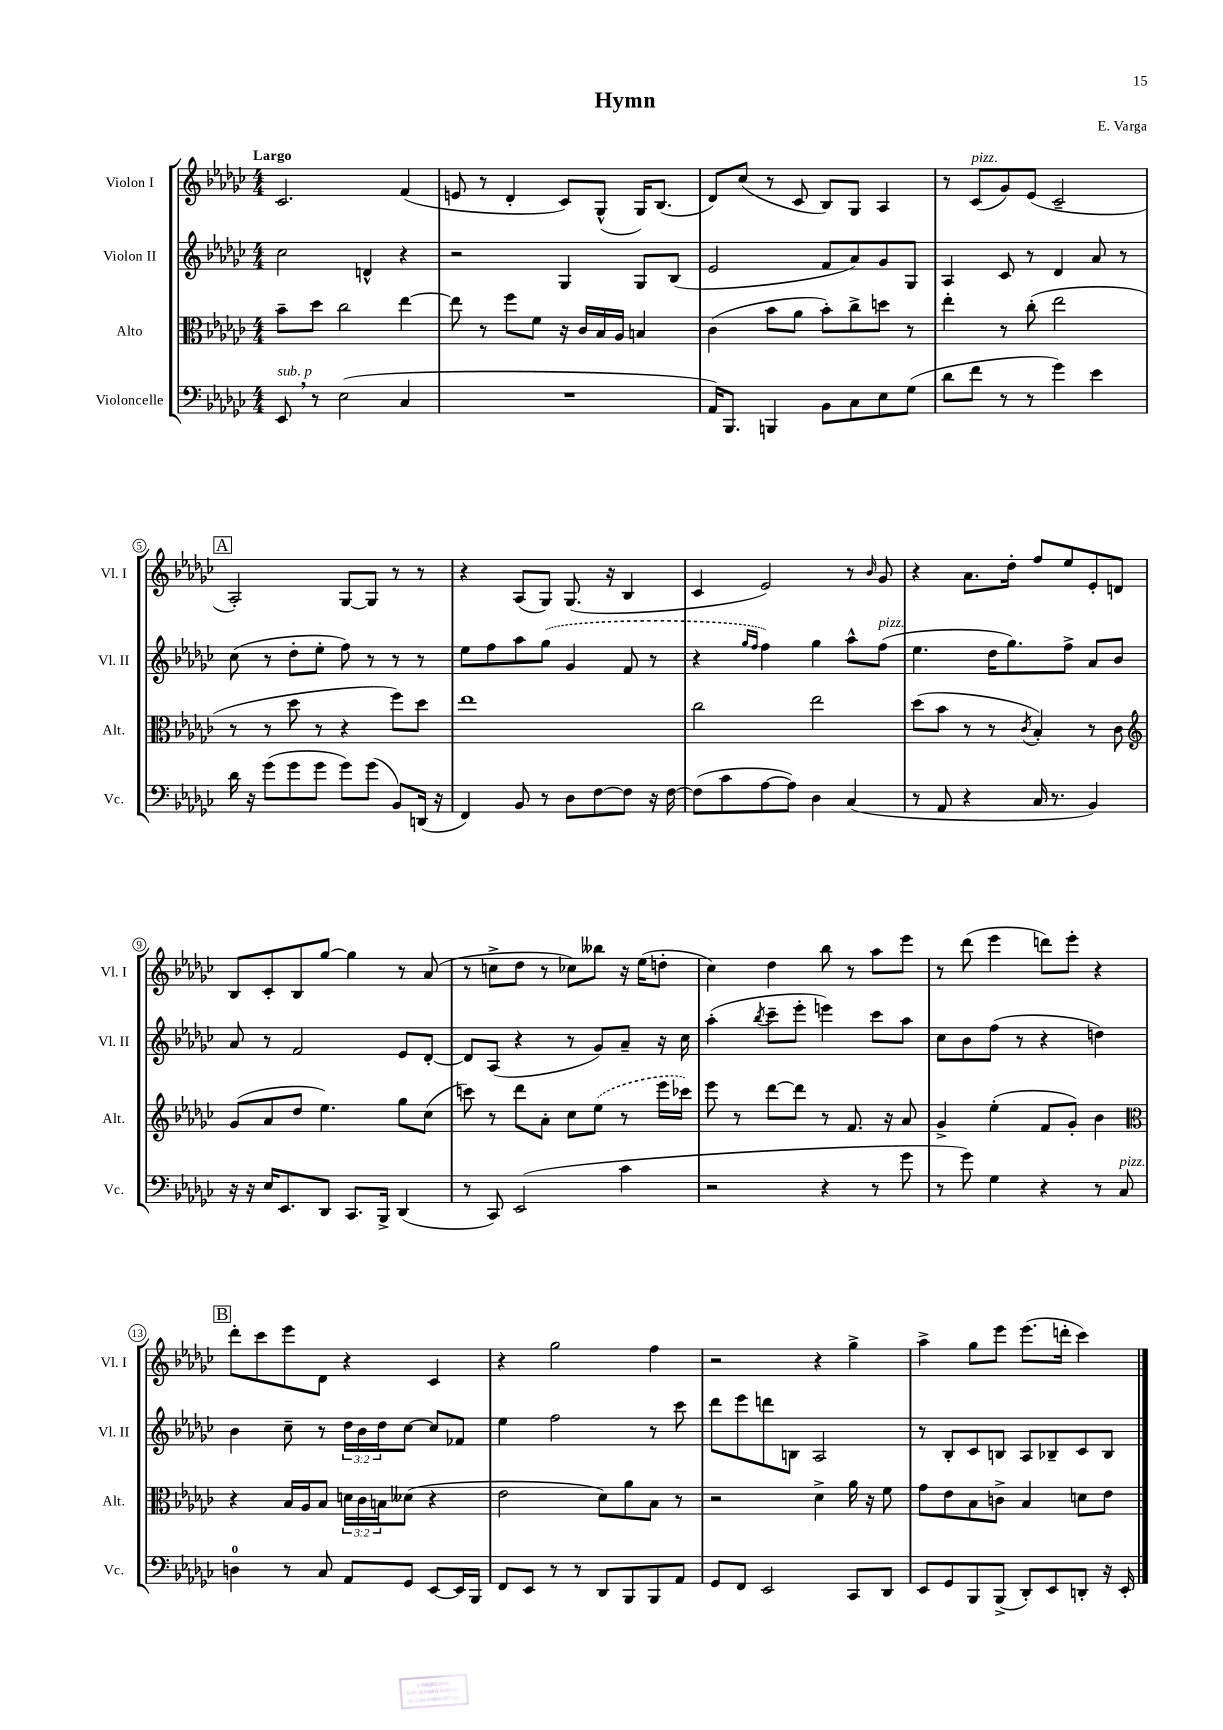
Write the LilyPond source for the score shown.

\header { title = "Hymn" composer = "E. Varga" }
<<
\new StaffGroup <<
\new Staff = "s0" \with { instrumentName = "Violon I" shortInstrumentName = "Vl. I" } {
    \clef treble \key ges \major \numericTimeSignature \time 4/4 \tempo "Largo"
    ces'2. f'4( |
    e'8 r8 des'4-. ces'8) ges8-^( ges16) bes8.( |
    des'8) ces''8( r8 ces'8 bes8) ges8 aes4 |
    r8 ces'8^\markup { \italic "pizz." }( ges'8) ees'8( ces'2-- |
    \mark \markup { \box "A" } aes2-.) ges8~ ges8 r8 r8 |
    r4 aes8( ges8) ges8.( r16 bes4 |
    ces'4 ees'2) r8 \grace { bes'16 } ges'8 |
    r4 aes'8. des''16-. f''8 ees''8 ees'8-. d'8 |
    bes8 ces'8-. bes8 ges''8~ ges''4 r8 aes'8( |
    r8 c''8-> des''8 r8 ces''8) beses''8 r16 ees''16( d''8-. |
    ces''4) des''4 bes''8 r8 aes''8 ees'''8 |
    r8 des'''8( ees'''4 d'''8) ees'''8-. r4 |
    \mark \markup { \box "B" } des'''8-. ces'''8 ees'''8 des'8 r4 ces'4 |
    r4 ges''2 f''4 |
    r2 r4 ges''4-> |
    aes''4-> ges''8 ees'''8 ees'''8.( d'''16-. ces'''4) \bar "|." |
}
\new Staff = "s1" \with { instrumentName = "Violon II" shortInstrumentName = "Vl. II" } {
    \clef treble \key ges \major \numericTimeSignature \time 4/4 \override Staff.TupletNumber.text = #tuplet-number::calc-fraction-text
    ces''2 d'4-^ r4 |
    r2 ges4 ges8 bes8( |
    ees'2 f'8 aes'8) ges'8 ges8 |
    aes4 ces'8 r8 des'4 aes'8 r8 |
    \mark \markup { \box "A" } ces''8( r8 des''8-. ees''8-. f''8) r8 r8 r8 |
    ees''8 f''8 aes''8 \once \slurDashed ges''8( ges'4 f'8 r8 |
    r4 \grace { ges''16 f''16 } f''4) ges''4 aes''8-^ f''8^\markup { \italic "pizz." }( |
    ees''4. des''16 ges''8.) f''8-> aes'8 bes'8 |
    aes'8 r8 f'2 ees'8 des'8~-. |
    des'8 aes8( r4 r8 ges'8) aes'8-- r16 ces''16 |
    aes''4-.( \acciaccatura { bes''8 } ces'''8-- ees'''8-. e'''4) ces'''8 aes''8 |
    ces''8 bes'8 f''8( r8 r4 d''4) |
    \mark \markup { \box "B" } bes'4 ces''8-- r8 \tuplet 3/2 { des''16 bes'16 des''16 } ces''8~ ces''8 fes'8 |
    ees''4 f''2 r8 ces'''8 |
    des'''8 ees'''8 d'''8 b8 aes2 |
    r8 bes8-. ces'8 b8 aes8 bes8-- ces'8 bes8 \bar "|." |
}
\new Staff = "s2" \with { instrumentName = "Alto" shortInstrumentName = "Alt." } {
    \clef alto \key ges \major \numericTimeSignature \time 4/4 \override Staff.TupletNumber.text = #tuplet-number::calc-fraction-text
    bes'8-- des''8 ces''2 ees''4~ |
    ees''8 r8 f''8 f'8 r16 ces'16 bes16 aes16 b4 |
    ces'4( bes'8 aes'8 bes'8-.) ces''8-> d''8 r8 |
    ees''4-. r8 ces''8-.( ees''2 |
    \mark \markup { \box "A" } r8 r8 des''8 r8 r4 f''8) des''8 |
    ees''1 |
    ces''2 ees''2 |
    des''8( bes'8 r8 r8 \acciaccatura { ces'8 } bes4-.) r8 ces'8 |
    \clef treble ges'8( aes'8 des''8 ees''4.) ges''8 ces''8( |
    c'''8) r8 des'''8 aes'8-. ces''8 \once \slurDashed ees''8( r8 ees'''16 ces'''16) |
    ees'''8 r8 des'''8~ des'''8 r8 f'8. r16 aes'8 |
    ges'4-> ees''4-.( f'8 ges'8-.) bes'4 |
    \mark \markup { \box "B" } \clef alto r4 bes16 aes16 bes8 \tuplet 3/2 { d'16 ces'16 b16 } deses'8( r4 |
    ees'2 des'8) aes'8 bes8 r8 |
    r2 des'4-> aes'16 r16 f'8 |
    ges'8 ees'8 bes8 c'8-> bes4 d'8 ees'8 \bar "|." |
}
\new Staff = "s3" \with { instrumentName = "Violoncelle" shortInstrumentName = "Vc." } {
    \clef bass \key ges \major \numericTimeSignature \time 4/4
    ees,8^\markup { \italic "sub. p" } \breathe r8 ees2( ces4 |
    R1 |
    aes,16) bes,,8. b,,4 bes,8 ces8 ees8 ges8( |
    des'8 f'8 r8 r8 ges'4) ees'4 |
    \mark \markup { \box "A" } des'16 r16 ges'8( ges'8 ges'8 ges'8) ges'8( bes,8) d,16( r16 |
    f,4) bes,8 r8 des8 f8~ f8 r16 f16~ |
    f8( ces'8 aes8~ aes8) des4 ces4( |
    r8 aes,8 r4 ces16 r8. bes,4) |
    r16 r16 ees16 ees,8. des,8 ces,8. bes,,16-> des,4( |
    r8 ces,8) ees,2( ces'4 |
    r2 r4 r8 ges'8 |
    r8 ges'8) ges4 r4 r8 ces8^\markup { \italic "pizz." } |
    \mark \markup { \box "B" } d4-0 r8 ces8 aes,8 ges,8 ees,8~ ees,16 bes,,16 |
    f,8 ees,8 r8 r8 des,8 bes,,8 bes,,8 aes,8 |
    ges,8 f,8 ees,2 ces,8 des,8 |
    ees,8 ges,8 bes,,8 bes,,8->( des,8-.) ees,8 d,8-. r16 ees,16-. \bar "|." |
}
>>
>>
\layout { \context { \Score \override BarNumber.stencil = #(make-stencil-circler 0.1 0.3 ly:text-interface::print) } }
